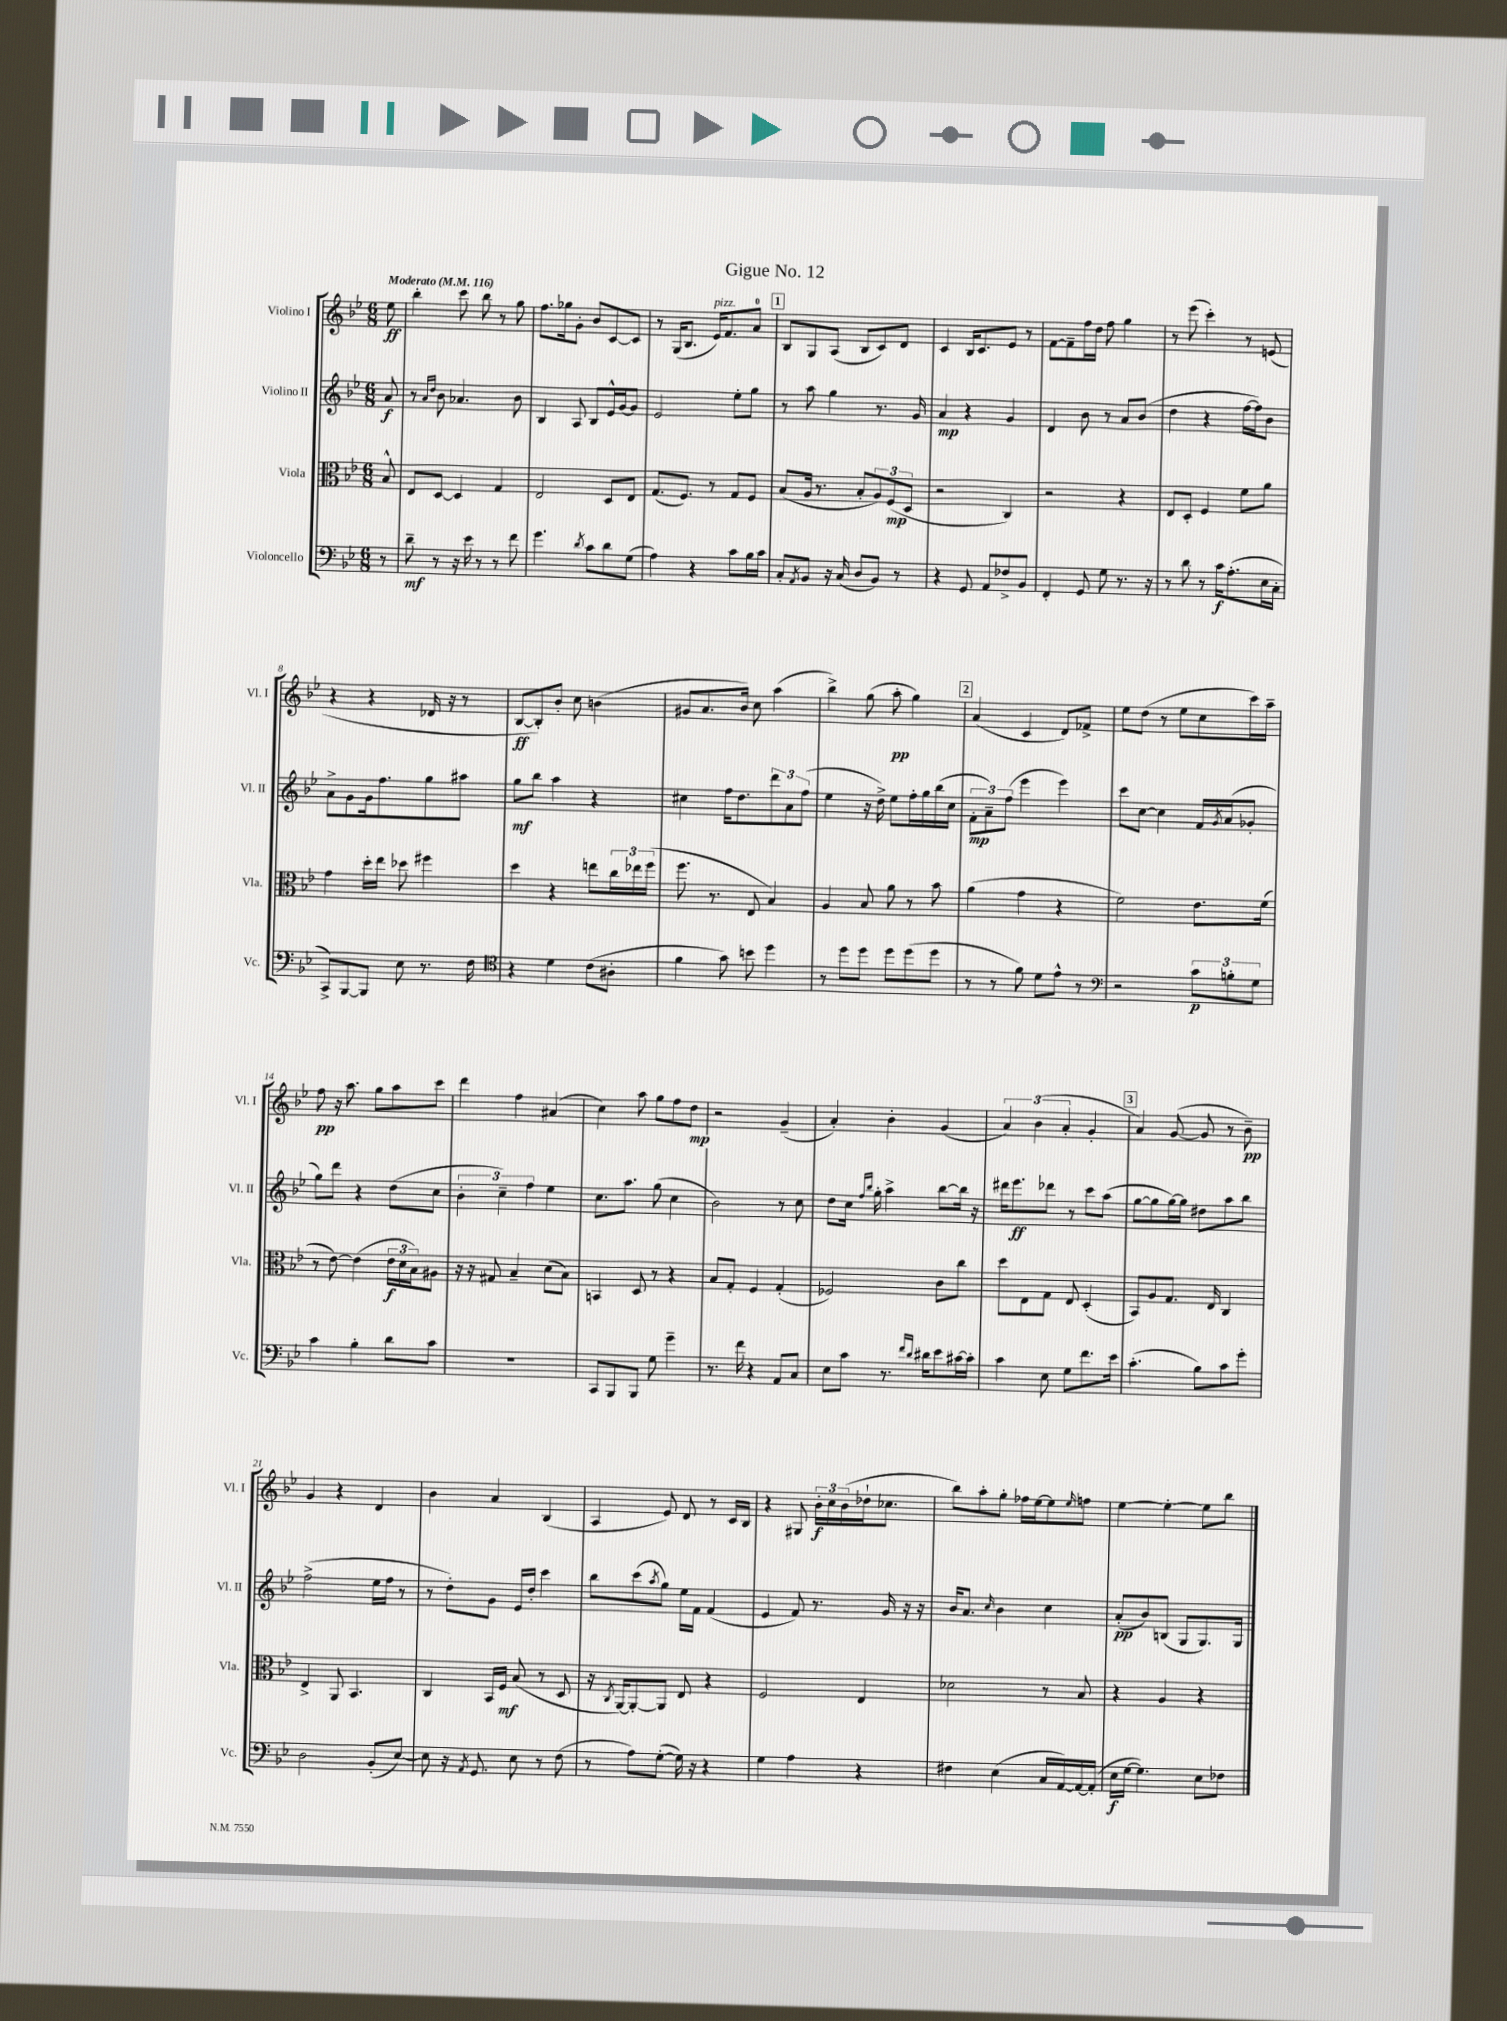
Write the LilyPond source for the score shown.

\header { title = "Gigue No. 12" }
<<
\new StaffGroup <<
\new Staff = "s0" \with { instrumentName = "Violino I" shortInstrumentName = "Vl. I" } {
    \clef treble \key bes \major \numericTimeSignature \time 6/8 \partial 8 \tempo "Moderato" 4 = 116
    ees''8\ff |
    bes''4-. c'''8 bes''8 r8 g''8 |
    f''8. ges''16 g'8-. bes'8 c'8~ c'8 |
    r8 g16( bes8. ees'16^\markup { \italic "pizz." }) f'8. a'8-0 |
    \mark \markup { \box "1" } bes8 g8 a8( bes8 c'8) d'8 |
    c'4 bes16 c'8. ees'8 r8 |
    f'8~ f'8-- f''16 d''16 f''8 g''4 |
    r8 ees'''8( c'''4-.) r8 e'8( |
    r4 r4 des'16 r16 r8 |
    bes8~\ff bes8-.) bes'8-. c''8 b'4( |
    gis'8 a'8. bes'16) c''8 a''4( |
    bes''4->) g''8( a''8-.\pp g''4) |
    \mark \markup { \box "2" } a'4( c'4 d'8) fes'8-> |
    ees''8 d''8( r8 ees''8 c''8 c'''16) a''16-- |
    f''8\pp r16 a''8. g''8 a''8 c'''8 |
    d'''4 f''4 ais'4( |
    c''4) a''8 g''8 f''8 d''8\mp |
    r2 g'4--( |
    a'4-.) bes'4-. g'4( |
    \tuplet 3/2 { a'4) bes'4( a'4-. } g'4-. |
    \mark \markup { \box "3" } a'4) g'8~( g'8 r8 bes'8--\pp) |
    g'4 r4 d'4 |
    bes'4 a'4 bes4( |
    a4 ees'8) d'8 r8 c'16 bes16 |
    r4 gis8 \tuplet 3/2 { bes'16-.\f c''16 bes'16( } des''16-! ces''8. |
    bes''8) a''8-. g''8-. fes''16 ees''16~ ees''8 \grace { ees''16 } f''8 |
    ees''4~ ees''4~-. ees''8 bes''8 \bar "|." |
}
\new Staff = "s1" \with { instrumentName = "Violino II" shortInstrumentName = "Vl. II" } {
    \clef treble \key bes \major \numericTimeSignature \time 6/8 \partial 8
    a'8\f |
    r8 \grace { a'16 d''16 } bes'8 aes'4. bes'8 |
    bes4 a8 bes8 ees'16-^ g'16~ g'8 |
    ees'2 ees''8-. g''8 |
    \mark \markup { \box "1" } r8 a''8 g''4 r8. g'16 |
    a'4\mp r4 g'4 |
    d'4 bes'8 r8 a'8 bes'8( |
    d''4 r4 f''16~ f''16) bes'8 |
    a'8-> g'8 g'16 f''8. g''8 ais''8 |
    g''8\mf bes''8 a''4 r4 |
    cis''4 f''16 d''8. \tuplet 3/2 { d'''8 a'8 f''8( } |
    ees''4 r16 d''16->) ees''8 f''16-. g''16 bes''16( c''16 |
    \mark \markup { \box "2" } \tuplet 3/2 { f'8-.\mp a'8--) f''8( } ees'''4 ees'''4) |
    c'''8 c''8~ c''4 f'16 \acciaccatura { g'8 } a'16( ges'8-. |
    g''8) d'''8 r4 d''8( c''8 |
    \tuplet 3/2 { bes'4-. c''4--) f''4 } ees''4 |
    c''8. a''8. g''8( c''4 |
    bes'2) r8 c''8 |
    d''8 c''16 \grace { f''16 bes''16 } g''16-. a''4-> bes''8~ bes''16 r16 |
    dis'''16 ees'''8.\ff des'''8 r8 c'''8 a''8( |
    \mark \markup { \box "3" } g''8~ g''8 g''16~) g''16 dis''8 a''8 bes''8 |
    f''2->( ees''16 f''16 r8 |
    r8 d''8-.) g'8 ees'16 d''16-. c'''4 |
    bes''8 c'''8( \acciaccatura { a''8 } g''8) ees''16 f'16 f'4( |
    ees'4 f'8) r8. g'16 r16 r16 |
    bes'16 a'8. \grace { c''16 } bes'4 c''4 |
    a'8-.\pp( bes'8) b8( g8 g8.) g16 \bar "|." |
}
\new Staff = "s2" \with { instrumentName = "Viola" shortInstrumentName = "Vla." } {
    \clef alto \key bes \major \numericTimeSignature \time 6/8 \partial 8
    bes8-^ |
    ees8 d8~ d4 g4 |
    ees2 d8 ees8 |
    g8.( f8.) r8 g8 f8 |
    \mark \markup { \box "1" } bes8( a16 r8. bes8-. \tuplet 3/2 { a8) f8\mp( d8 } |
    r2 c4) |
    r2 r4 |
    ees8 d8-. f4 f'8 a'8 |
    g'4 d''16-. ees''16 des''8 fis''4 |
    d''4 r4 e''8 \tuplet 3/2 { c''16 ees''16 f''16( } |
    f''8. r8. ees8 bes4) |
    a4 bes8 a'8 r8 bes'8 |
    \mark \markup { \box "2" } a'4( g'4 r4 |
    f'2) ees'8. f'16( |
    r8 ees'8~) ees'4( \tuplet 3/2 { ees'16\f d'16 bes16) } ais8 |
    r16 r16 gis8 bes4-- d'8( bes8) |
    b,4 d8 r8 r4 |
    bes8 g8-. f4 g4-.( |
    fes2) c'8 c''8 |
    d''8 ees8 g8 ees8 d4-.( |
    \mark \markup { \box "3" } bes,8) a8 g8. ees16 c4 |
    ees4-> a,8 bes,4. |
    c4 bes,16 f16\mf bes8( r8 d8 |
    r16 \acciaccatura { c8 } a,16~) a,8~-. a,8 ees8 r4 |
    f2 ees4 |
    des'2 r8 bes8 |
    r4 a4 r4 \bar "|." |
}
\new Staff = "s3" \with { instrumentName = "Violoncello" shortInstrumentName = "Vc." } {
    \clef bass \key bes \major \numericTimeSignature \time 6/8 \partial 8
    r8 |
    d'8--\mf r8 r16 ees'16 r8 r8 f'8 |
    g'4. \acciaccatura { d'8 } c'8 d'8 g8( |
    a4) r4 c'8 bes16 c'16 |
    \mark \markup { \box "1" } c8-. \acciaccatura { a,8 } bes,8 r16 c16( d8 bes,8) r8 |
    r4 g,8 a,8 fes8-> bes,8 |
    f,4-. g,8 g8 r8. r16 |
    r8 d'8 r8 c'16\f a8.-.( ees16 c16-. |
    c,8->) bes,,8~ bes,,8 ees8 r8. f16 |
    \clef tenor r4 d'4 c'8( ais8-. |
    f'4 g'8) b'8 d''4 |
    r8 d''8 d''8 d''8 d''8( d''8 |
    \mark \markup { \box "2" } r8 r8 f'8) d'8 ees'8-^ r8 |
    \clef bass r2 \tuplet 3/2 { c'8\p b8-. g8 } |
    c'4 bes4-. d'8 c'8 |
    R2. |
    c,8 bes,,8 bes,,8 g8 g'4-- |
    r8. f'16 r4 a,8 c8 |
    ees8 c'8 r8. \grace { f'16 d'16 } dis'16 ees'8 cis'16~ cis'16-. |
    c'4 ees8 g8 f'8. ees'16 |
    \mark \markup { \box "3" } c'4.-.( bes8) c'8 g'8-. |
    d2 bes,8-.( ees8~) |
    ees8 r16 \acciaccatura { a,8 } g,8. ees8 r8 f8( |
    r8 a8) g8~-.( g16) r16 r4 |
    g4 a4 r4 |
    fis4 ees4( c16 a,16~) a,16~ a,16-.( |
    ees16\f g16~ g4.) ees8 fes8 \bar "|." |
}
>>
>>
